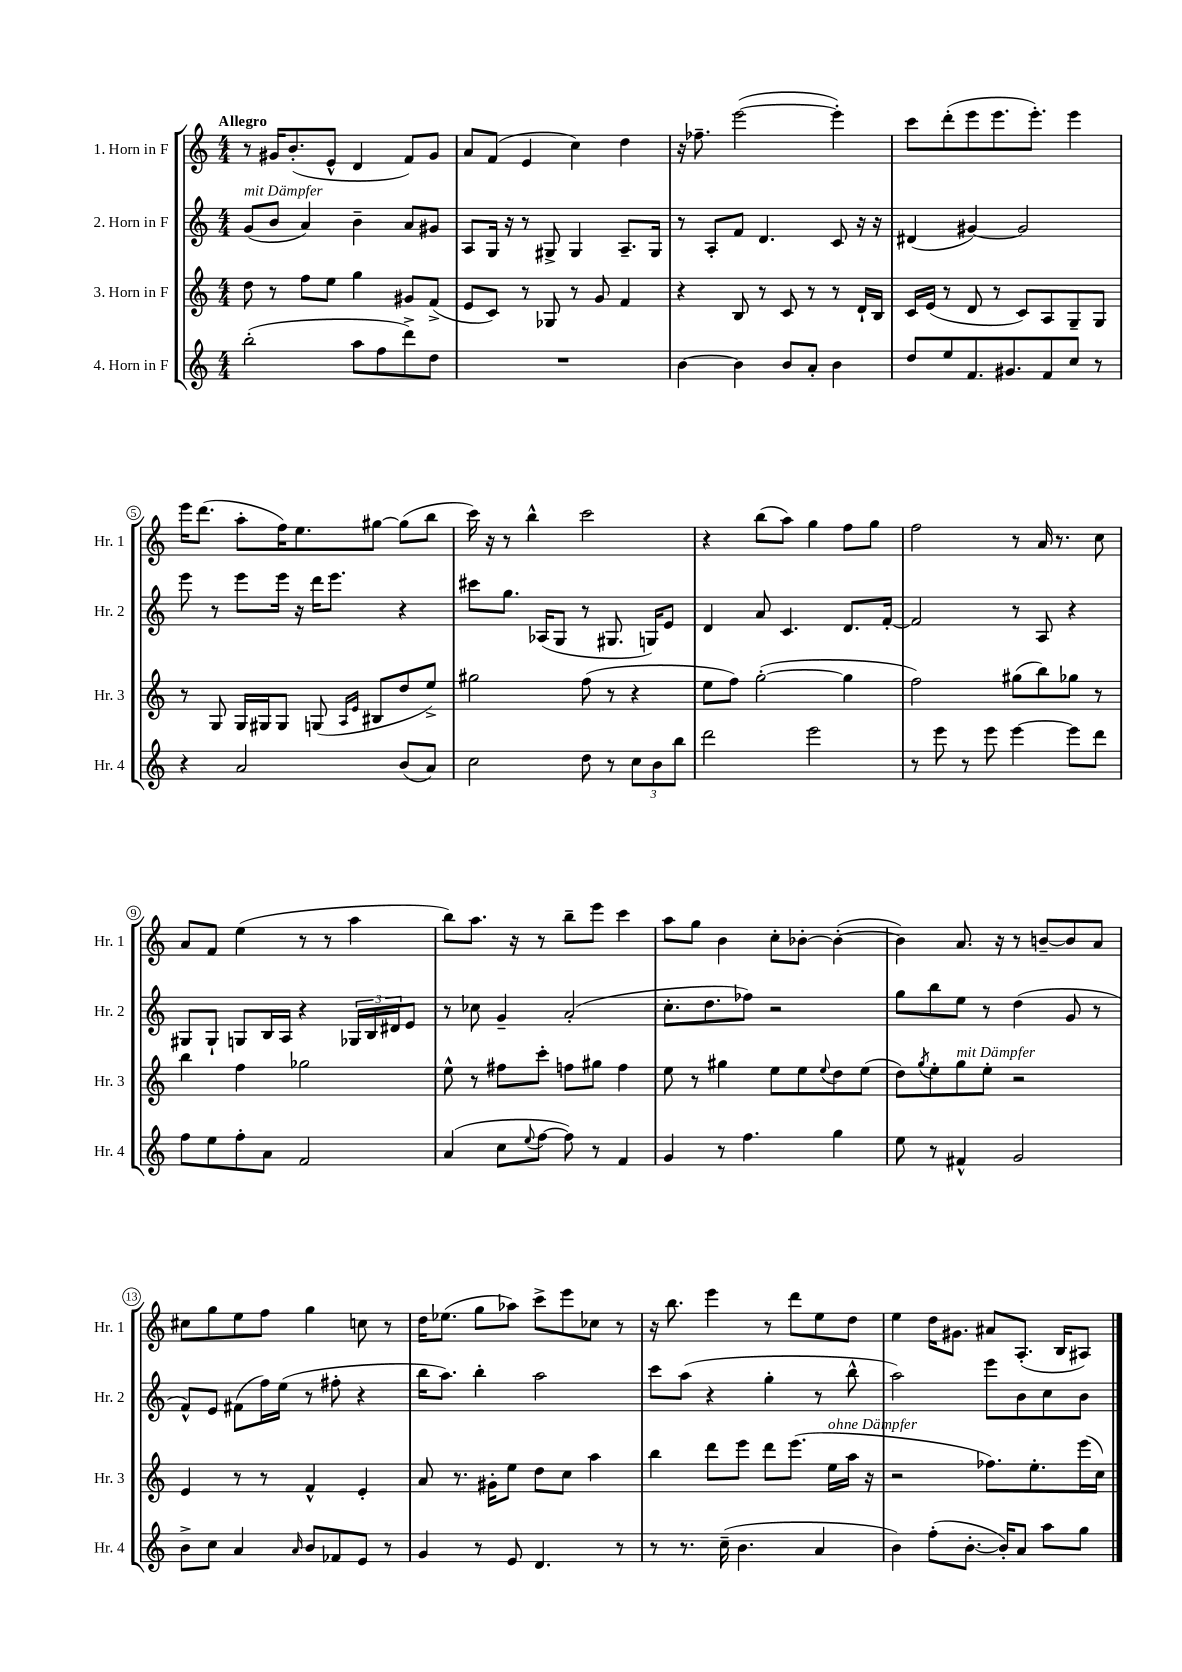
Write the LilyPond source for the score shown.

<<
\new StaffGroup <<
\new Staff = "s0" \with { instrumentName = "1. Horn in F" shortInstrumentName = "Hr. 1" } {
    \clef treble \key c \major \numericTimeSignature \time 4/4 \tempo "Allegro"
    r8 gis'16 b'8.-.( e'8-^ d'4 f'8) gis'8 |
    a'8 f'8( e'4 c''4) d''4 |
    r16 fes''8.-- e'''2~( e'''4-.) |
    c'''8 d'''8-.( e'''8 e'''8. e'''8.-.) e'''4 |
    e'''16 d'''8.( a''8-. f''16) e''8. gis''8~ gis''8( b''8 |
    c'''16) r16 r8 b''4-^ c'''2 |
    r4 b''8( a''8) g''4 f''8 g''8 |
    f''2 r8 a'16 r8. c''8 |
    a'8 f'8 e''4( r8 r8 a''4 |
    b''8) a''8. r16 r8 b''8-- e'''8 c'''4 |
    a''8 g''8 b'4 c''8-. bes'8~-. bes'4~-.( |
    bes'4) a'8. r16 r8 b'8~-- b'8 a'8 |
    cis''8 g''8 e''8 f''8 g''4 c''8 r8 |
    d''16 ees''8.( g''8 aes''8) c'''8-> e'''8 ces''8 r8 |
    r16 b''8. e'''4 r8 d'''8 e''8 d''8 |
    e''4 d''16 gis'8. ais'8 a8.-.( b16 ais8) \bar "|." |
}
\new Staff = "s1" \with { instrumentName = "2. Horn in F" shortInstrumentName = "Hr. 2" } {
    \clef treble \key c \major \numericTimeSignature \time 4/4
    g'8^\markup { \italic "mit Dämpfer" }( b'8 a'4) b'4-- a'8 gis'8 |
    a8 g16 r16 r8 gis8-> gis4 a8.-- gis16 |
    r8 a8-. f'8 d'4. c'8 r16 r16 |
    dis'4( gis'4~) gis'2 |
    e'''8 r8 e'''8 e'''16 r16 d'''16 e'''8. r4 |
    cis'''8 g''8. aes16( g8 r8 gis8. g16) e'8 |
    d'4 a'8 c'4. d'8. f'16~-. |
    f'2 r8 a8 r4 |
    gis8 gis8-! g8 b16 a16 r4 \tuplet 3/2 { ges16 b16 dis'16 } e'8 |
    r8 ces''8 g'4-- a'2-.( |
    c''8.-. d''8. fes''8) r2 |
    g''8 b''8 e''8 r8 d''4( g'8 r8 |
    f'8-^) e'8 fis'8( f''16) e''16( r8 fis''8-. r4 |
    b''16 a''8.) b''4-. a''2 |
    c'''8 a''8( r4 g''4-. r8 b''8-^ |
    a''2) e'''8 b'8 c''8 b'8 \bar "|." |
}
\new Staff = "s2" \with { instrumentName = "3. Horn in F" shortInstrumentName = "Hr. 3" } {
    \clef treble \key c \major \numericTimeSignature \time 4/4
    d''8 r8 f''8 e''8 g''4 gis'8 f'8->( |
    e'8 c'8) r8 ges8 r8 g'8 f'4 |
    r4 b8 r8 c'8 r8 r8 d'16-! b16 |
    c'16 e'16( r8 d'8 r8 c'8) a8 g8-- g8 |
    r8 g8 g16 gis16 gis8 g8( \grace { a16 e'16 } bis8 d''8 e''8->) |
    gis''2 f''8( r8 r4 |
    e''8 f''8) g''2~-.( g''4 |
    f''2) gis''8( b''8) ges''8 r8 |
    b''4 f''4 ges''2 |
    e''8-^ r8 fis''8 c'''8-. f''8 gis''8 f''4 |
    e''8 r8 gis''4 e''8 e''8 \appoggiatura { e''8 } d''8 e''8( |
    d''8) \acciaccatura { g''8 } e''8-. g''8^\markup { \italic "mit Dämpfer" } e''8-. r2 |
    e'4 r8 r8 f'4-^ e'4-. |
    a'8 r8. gis'16-. e''8 d''8 c''8 a''4 |
    b''4 d'''8 e'''8 d'''8 e'''8.( e''16^\markup { \italic "ohne Dämpfer" } a''16 r16 |
    r2 fes''8.) e''8.-. e'''16( c''16) \bar "|." |
}
\new Staff = "s3" \with { instrumentName = "4. Horn in F" shortInstrumentName = "Hr. 4" } {
    \clef treble \key c \major \numericTimeSignature \time 4/4
    b''2-.( a''8 f''8 d'''8->) d''8 |
    R1 |
    b'4~ b'4 b'8 a'8-. b'4 |
    d''8 e''8 f'8. gis'8. f'8 c''8 r8 |
    r4 a'2 b'8( a'8) |
    c''2 d''8 r8 \tuplet 3/2 { c''8 b'8 b''8 } |
    d'''2 e'''2 |
    r8 e'''8 r8 e'''8 e'''4~ e'''8 d'''8 |
    f''8 e''8 f''8-. a'8 f'2 |
    a'4( c''8 \appoggiatura { e''8 } f''8~ f''8) r8 f'4 |
    g'4 r8 f''4. g''4 |
    e''8 r8 fis'4-^ g'2 |
    b'8-> c''8 a'4 \grace { a'16 } b'8 fes'8 e'8 r8 |
    g'4 r8 e'8 d'4. r8 |
    r8 r8. c''16--( b'4. a'4 |
    b'4) f''8-.( b'8.~-. b'16-.) a'8 a''8 g''8 \bar "|." |
}
>>
>>
\layout { \context { \Score \override BarNumber.stencil = #(make-stencil-circler 0.1 0.3 ly:text-interface::print) } }
